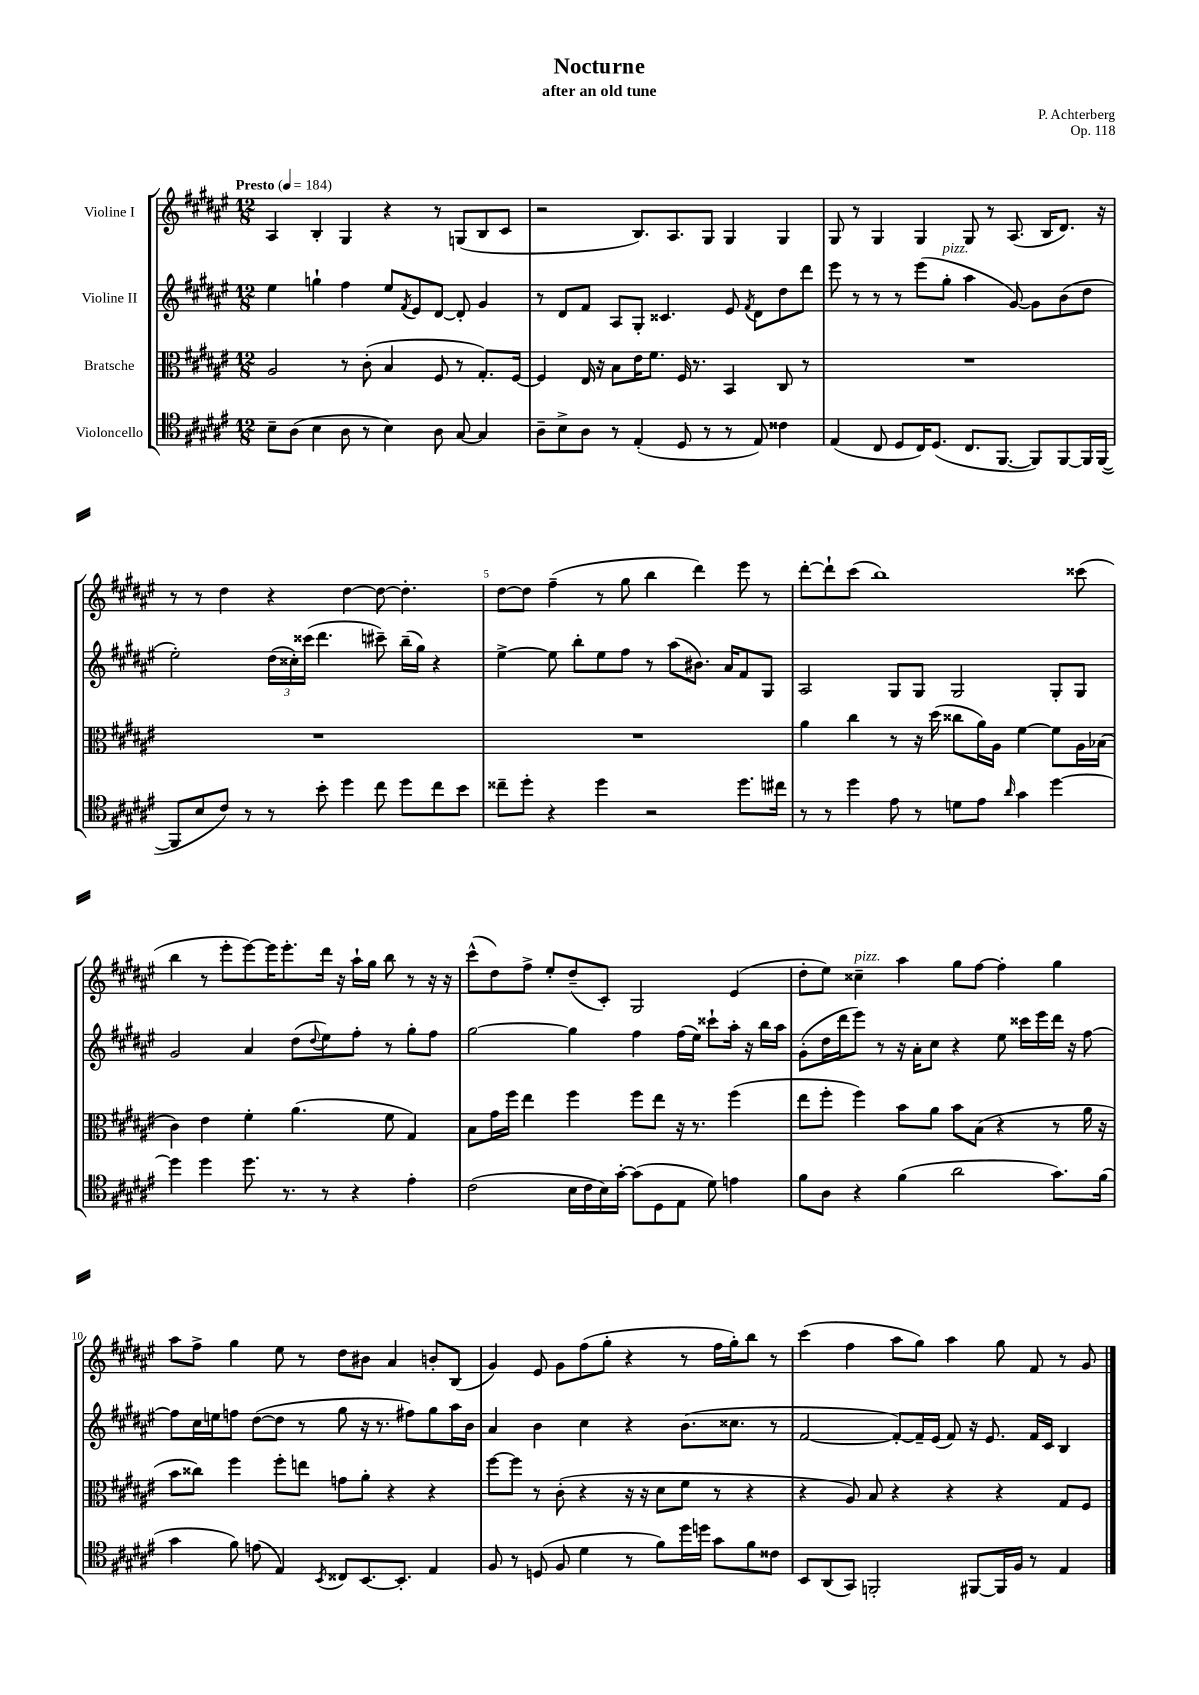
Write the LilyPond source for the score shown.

\header { title = "Nocturne" composer = "P. Achterberg" subtitle = "after an old tune" opus = "Op. 118" }
<<
\new StaffGroup <<
\new Staff = "s0" \with { instrumentName = "Violine I" } {
    \clef treble \key fis \major \numericTimeSignature \time 12/8 \tempo "Presto" 4 = 184
    ais4 b4-. gis4 r4 r8 g8( b8 cis'8 |
    r2 b8.) ais8. gis8 gis4 gis4 |
    gis8 r8 gis4 gis4 gis8 r8 ais8.( b16 dis'8.) r16 |
    r8 r8 dis''4 r4 dis''4~ dis''8~ dis''4.-. |
    dis''8~ dis''8 fis''4--( r8 gis''8 b''4 dis'''4) eis'''8 r8 |
    dis'''8~-. dis'''8-! cis'''8( b''1) cisis'''8( |
    b''4 r8 eis'''8-. eis'''8~) eis'''16 eis'''8.-. dis'''16 r16 ais''16-! gis''16 b''8 r8 r16 r16 |
    cis'''8-^( dis''8) fis''8-> eis''8-. dis''8--( cis'8-.) gis2 eis'4( |
    dis''8-. eis''8) cisis''4--^\markup { \italic "pizz." } ais''4 gis''8 fis''8~ fis''4-. gis''4 |
    ais''8 fis''8-> gis''4 eis''8 r8 dis''8 bis'8 ais'4 b'8-. b8( |
    gis'4) eis'8 gis'8 fis''8( gis''8-. r4 r8 fis''16 gis''16-.) b''8 r8 |
    cis'''4( fis''4 ais''8 gis''8) ais''4 gis''8 fis'8 r8 gis'8 \bar "|." |
}
\new Staff = "s1" \with { instrumentName = "Violine II" } {
    \clef treble \key fis \major \numericTimeSignature \time 12/8
    eis''4 g''4-! fis''4 eis''8 \acciaccatura { fis'8 } eis'8 dis'8~ dis'8-. gis'4 |
    r8 dis'8 fis'8 ais8 gis8-. cisis'4. eis'8 \acciaccatura { fis'8 } dis'8 dis''8 dis'''8 |
    eis'''8 r8 r8 r8 eis'''8( gis''8-.^\markup { \italic "pizz." } ais''4 gis'8~) gis'8 b'8( dis''8 |
    eis''2-.) \tuplet 3/2 { dis''16( cisis''16-.) cisis'''16( } dis'''4. cis'''8--) b''16--( gis''16) r4 |
    eis''4~-> eis''8 b''8-. eis''8 fis''8 r8 ais''8( bis'8.) ais'16 fis'8 gis8 |
    ais2 gis8 gis8 gis2 gis8-. gis8 |
    gis'2 ais'4 dis''8( \appoggiatura { dis''8 } eis''8) fis''8-. r8 gis''8-. fis''8 |
    gis''2~ gis''4 fis''4 fis''16( eis''16) cisis'''8-! ais''16-. r16 b''16 ais''16 |
    gis'8-.( dis''16 dis'''16 eis'''8) r8 r16 ais'16-. cis''8 r4 eis''8 cisis'''16 eis'''16 dis'''16 r16 fis''8~ |
    fis''8 cis''16 e''16 f''8 dis''8~( dis''8 r8 gis''8 r16 r8. fis''8) gis''8 ais''16 b'16 |
    ais'4 b'4 cis''4 r4 b'8.( cisis''8. r8 |
    fis'2~ fis'8~-.) fis'16-- eis'16( fis'8) r16 eis'8. fis'16 cis'16 b4 \bar "|." |
}
\new Staff = "s2" \with { instrumentName = "Bratsche" } {
    \clef alto \key fis \major \numericTimeSignature \time 12/8
    ais2 r8 cis'8-.( b4 fis8 r8 gis8.-.) fis16~ |
    fis4 eis16 r16 b8 eis'16 fis'8. fis16 r8. b,4 cis8 r8 |
    R1. |
    R1. |
    R1. |
    ais'4 cis''4 r8 r16 dis''16( cisis''8 ais'16) ais16 fis'4~ fis'8 ais16 bes16( |
    cis'4) eis'4 fis'4-. ais'4.( fis'8 gis4) |
    b8 gis'16 fis''16 eis''4 fis''4 fis''8 eis''8 r16 r8. fis''4( |
    eis''8 fis''8-. fis''4) b'8 ais'8 b'8 b8( r4 r8 ais'16 r16 |
    b'8 cisis''8) fis''4 fis''8-. e''8 g'8 ais'8-. r4 r4 |
    fis''8~ fis''8 r8 cis'8-.( r4 r16 r16 dis'8 fis'8 r8 r4 |
    r4 ais8) b8 r4 r4 r4 gis8 fis8 \bar "|." |
}
\new Staff = "s3" \with { instrumentName = "Violoncello" } {
    \clef tenor \key fis \major \numericTimeSignature \time 12/8
    b8-- ais8( b4 ais8 r8 b4) ais8 gis8~ gis4 |
    ais8-- b8-> ais8 r8 eis4-.( dis8 r8 r8 eis8) cisis'4 |
    eis4( cis8 dis8 cis16) dis8.( cis8. fis,8.~ fis,8) fis,8~ fis,16 fis,16~( |
    fis,8 b8 cis'8) r8 r8 b'8-. dis''4 cis''8 dis''8 cis''8 b'8 |
    cisis''8-- dis''8-. r4 dis''4 r2 dis''8. cis''16 |
    r8 r8 dis''4 eis'8 r8 d'8 eis'8 \grace { ais'16 } gis'4 dis''4~ |
    dis''4 dis''4 dis''8. r8. r8 r4 eis'4-. |
    cis'2( b16 cis'16 b16) gis'16~-. gis'8( dis8 eis8 dis'8) e'4 |
    fis'8 ais8 r4 fis'4( ais'2 gis'8.) fis'16( |
    gis'4 fis'8) e'8( eis4) \acciaccatura { b,8 } cisis8 b,8.~ b,8.-. eis4 |
    fis8 r8 d8( fis8 dis'4 r8 fis'8) dis''16 d''16 gis'8 fis'8 cisis'8 |
    b,8 ais,8( gis,8) f,2-. fis,8~ fis,16 fis16 r8 eis4 \bar "|." |
}
>>
>>
\layout { \context { \Score \override BarNumber.break-visibility = ##(#f #t #t) barNumberVisibility = #(every-nth-bar-number-visible 5) } }
